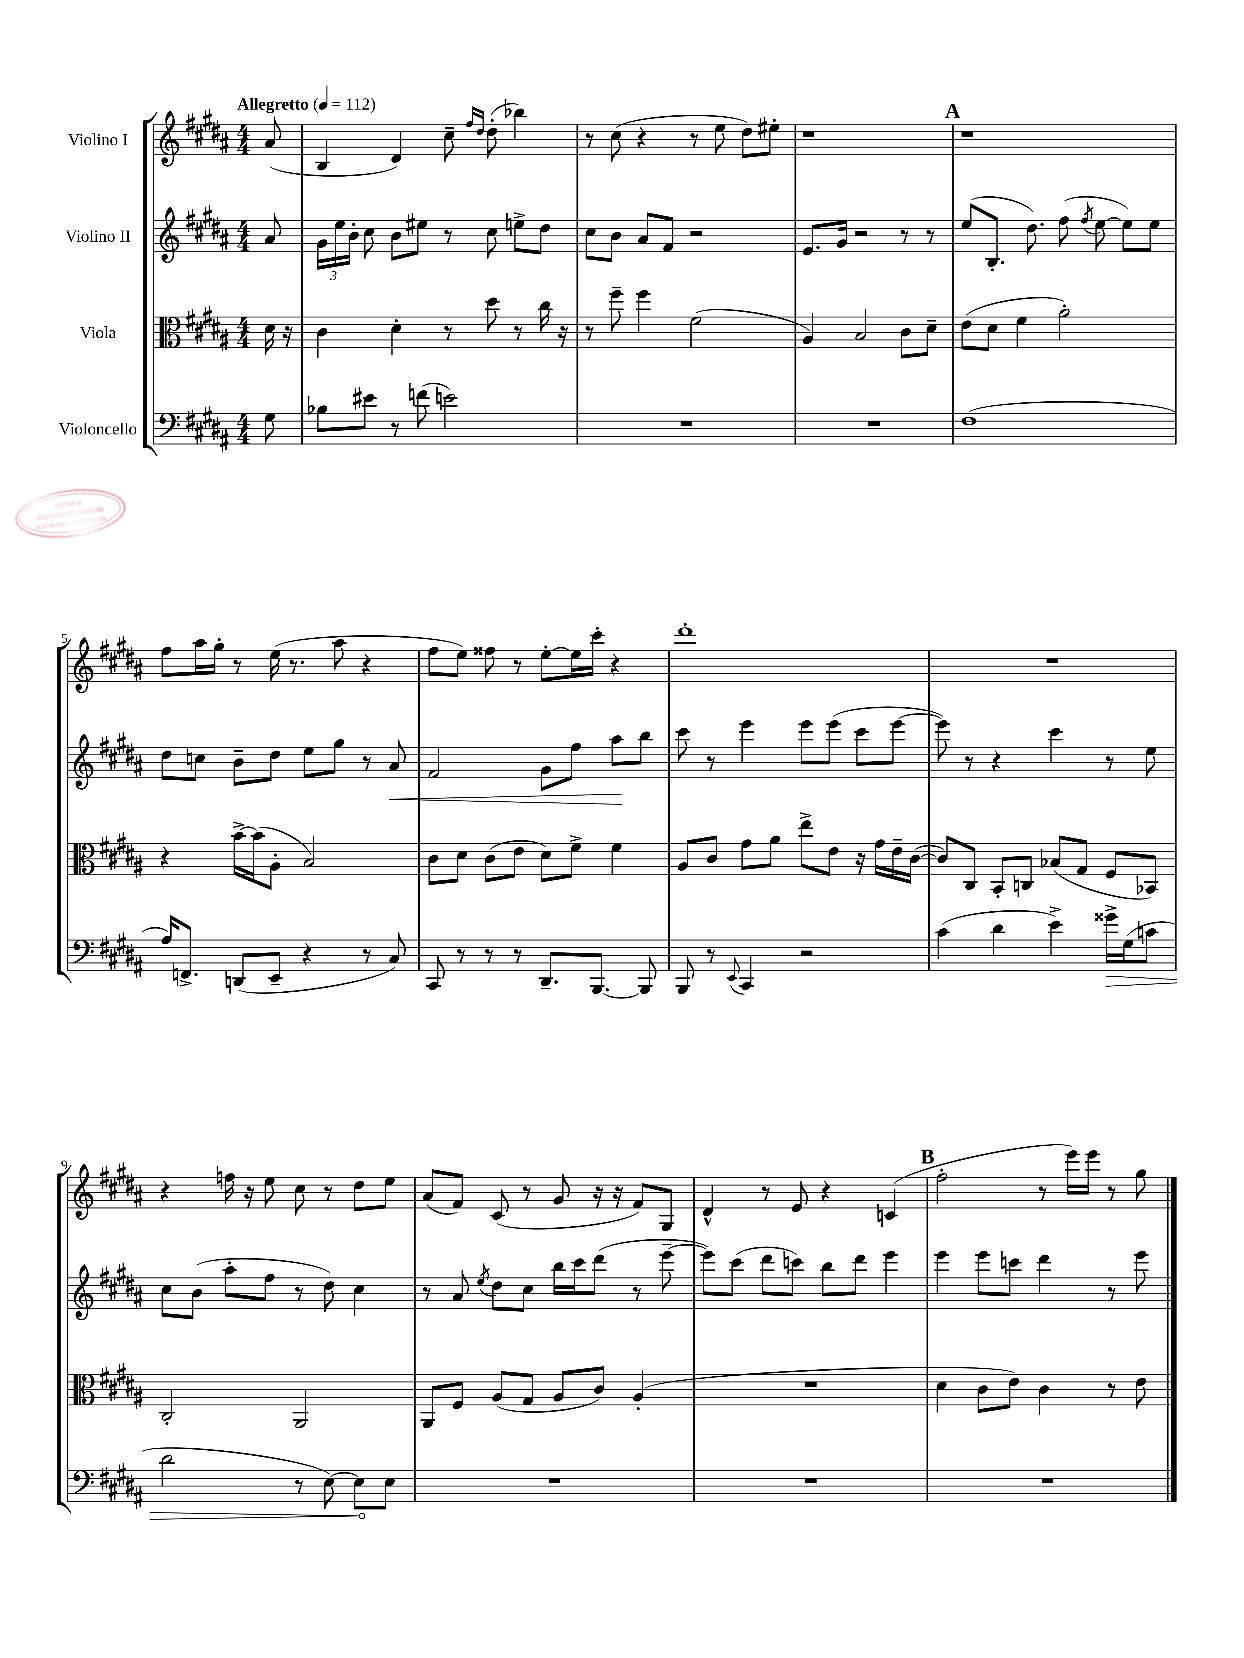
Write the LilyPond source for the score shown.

<<
\new StaffGroup <<
\new Staff = "s0" \with { instrumentName = "Violino I" } {
    \clef treble \key b \major \numericTimeSignature \time 4/4 \partial 8 \tempo "Allegretto" 4 = 112
    \autoBeamOff ais'8( |
    b4 dis'4) cis''8-- \grace { fis''16[ dis''16] } dis''8-.( bes''4) |
    r8 cis''8( r4 r8 e''8 dis''8[) eis''8]-. |
    r1 |
    \mark \markup { \bold "A" } r1 |
    fis''8[ ais''16 gis''16]-. r8 e''16( r8. ais''8 r4 |
    fis''8[ e''8]) fisis''8 r8 e''8[~-. e''16 cis'''16]-. r4 |
    dis'''1-. |
    R1 |
    r4 f''16 r16 e''8 cis''8 r8 dis''8[ e''8] |
    ais'8[( fis'8]) cis'8( r8 gis'8 r16 r16 fis'8[) gis8] |
    dis'4-^ r8 e'8 r4 c'4( |
    \mark \markup { \bold "B" } fis''2-. r8 e'''16[) e'''16] r8 gis''8 \bar "|." |
}
\new Staff = "s1" \with { instrumentName = "Violino II" } {
    \clef treble \key b \major \numericTimeSignature \time 4/4 \partial 8
    \autoBeamOff ais'8 |
    \tuplet 3/2 { gis'16[ e''16 b'16]-. } cis''8 b'8[ eis''8] r8 cis''8 e''8[-> dis''8] |
    cis''8[ b'8] ais'8[ fis'8] r2 |
    e'8.[ gis'16] r2 r8 r8 |
    \mark \markup { \bold "A" } e''8[( b8.]-. dis''8.) fis''8( \acciaccatura { fis''8 } e''8~ e''8[) e''8] |
    dis''8[ c''8] b'8[-- dis''8] e''8[ gis''8] r8 ais'8\< |
    fis'2 gis'8[ fis''8] ais''8[\! b''8] |
    cis'''8 r8 e'''4 e'''8[ e'''8]( cis'''8[ e'''8]~ |
    e'''8) r8 r4 cis'''4 r8 e''8 |
    cis''8[ b'8]( ais''8[-. fis''8] r8 dis''8) cis''4 |
    r8 ais'8 \acciaccatura { e''8 } dis''8[ cis''8] b''16[ cis'''16 dis'''8]( r8 e'''8~-- |
    e'''8[) cis'''8]( dis'''8[ c'''8]) b''8[ dis'''8] e'''4 |
    \mark \markup { \bold "B" } e'''4 e'''8[ c'''8] dis'''4 r8 e'''8 \bar "|." |
}
\new Staff = "s2" \with { instrumentName = "Viola" } {
    \clef alto \key b \major \numericTimeSignature \time 4/4 \partial 8
    \autoBeamOff dis'16 r16 |
    cis'4 dis'4-. r8 dis''8 r8 cis''16 r16 |
    r8 fis''8-- fis''4 fis'2( |
    ais4) b2 cis'8[ dis'8]-- |
    \mark \markup { \bold "A" } e'8[( dis'8] fis'4 ais'2-.) |
    r4 b'16[~-> b'16( ais8]-. b2) |
    cis'8[ dis'8] cis'8[( e'8] dis'8[) fis'8]-> fis'4 |
    ais8[ cis'8] gis'8[ ais'8] e''8[-> e'8] r16 gis'16[ e'16-- cis'16]~( |
    cis'8[) cis8] b,8[-. c8] bes8[( gis8] fis8[ bes,8]) |
    cis2-. ais,2 |
    ais,8[ fis8] ais8[( gis8] ais8[ cis'8]) ais4-.( |
    R1 |
    \mark \markup { \bold "B" } dis'4 cis'8[ e'8]) cis'4 r8 e'8 \bar "|." |
}
\new Staff = "s3" \with { instrumentName = "Violoncello" } {
    \clef bass \key b \major \numericTimeSignature \time 4/4 \partial 8
    \autoBeamOff gis8 |
    bes8[ eis'8] r8 f'8( e'2) |
    R1 |
    R1 |
    \mark \markup { \bold "A" } fis1( |
    ais16[) f,8.]-> d,8[( e,8]-- r4 r8 cis8) |
    cis,8 r8 r8 r8 dis,8.[-- b,,8.]~ b,,8 |
    b,,8 r8 \appoggiatura { e,8 } cis,4 r2 |
    cis'4( dis'4 e'4->) \once \override Hairpin.circled-tip = ##t gisis'16[->\> gis16( c'8] |
    dis'2 r8 e8~) e8[\! e8] |
    R1 |
    R1 |
    \mark \markup { \bold "B" } R1 \bar "|." |
}
>>
>>
